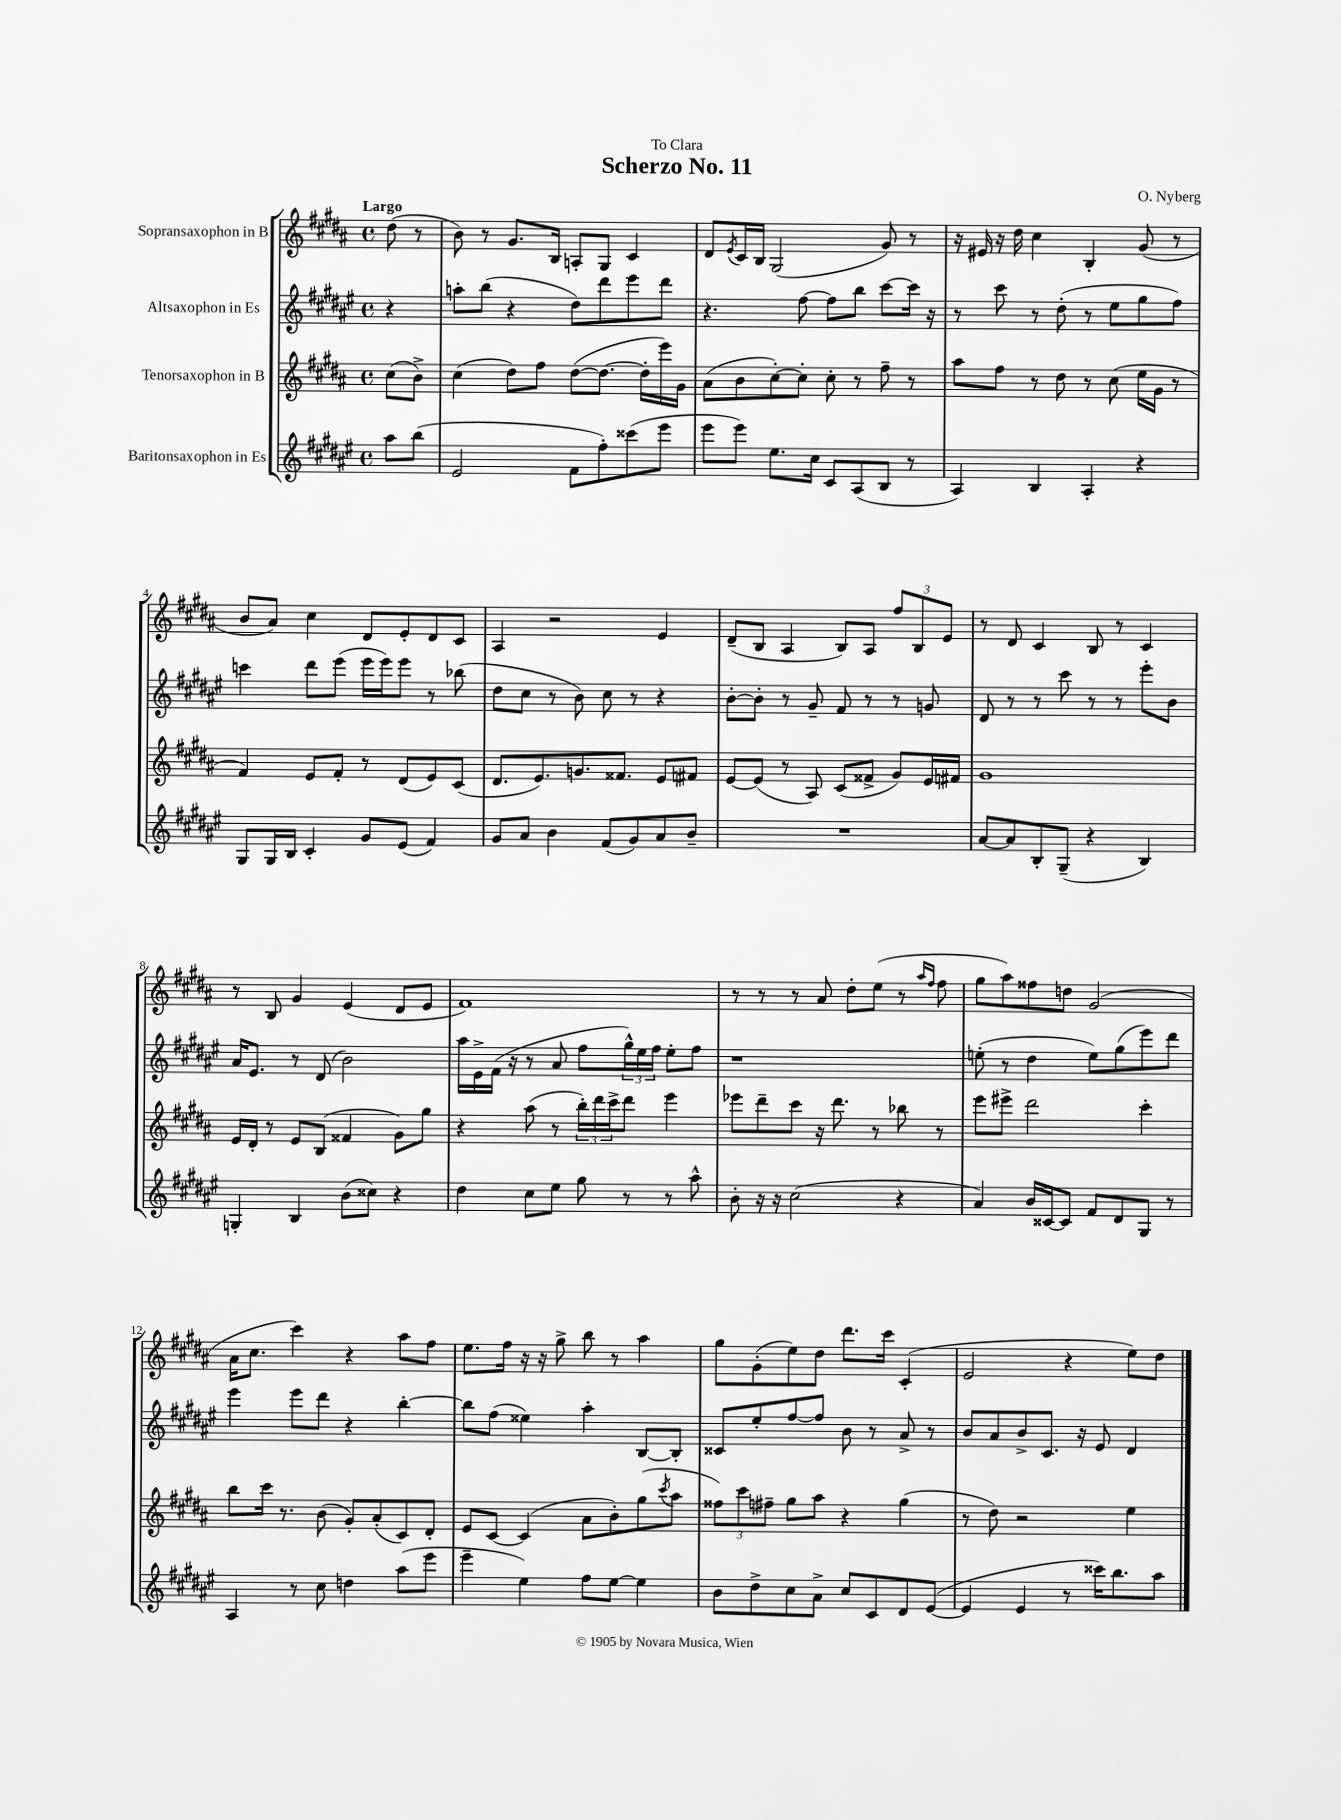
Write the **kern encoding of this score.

**kern	**kern	**kern	**kern
*part4	*part3	*part2	*part1
*staff4	*staff3	*staff2	*staff1
*I"Baritonsaxophon in Es	*I"Tenorsaxophon in B	*I"Altsaxophon in Es	*I"Sopransaxophon in B
*clefG2	*clefG2	*clefG2	*clefG2
*k[f#c#g#d#a#e#]	*k[f#c#g#d#a#]	*k[f#c#g#d#a#e#]	*k[f#c#g#d#a#]
*M4/4	*M4/4	*M4/4	*M4/4
*met(c)	*met(c)	*met(c)	*met(c)
=	=	=	=
!	!	!	!LO:TX:a:B:t=Largo
8aa#\L	(8cc#\L	4r	(8dd#\
(8bb\J	8b^\J)	.	8r
=1	=1	=1	=1
2e#/	(4cc#\	8aan'\L	8b\)
.	.	(8bb\J	8r
.	8dd#\L)	4r	8.g#/L
.	8ff#\J	.	.
.	.	.	16B/Jk
8f#\L	([8dd#\L	8dd#\L)	8An'/L
8ff#'\)	8.dd#\J_	8ddd#\	8G#/J
(8ccc##X\	.	8eee#\	4c#/
.	16dd#'\LL]	.	.
8eee#\J	16eee\)	8ddd#\J	.
.	16g#\JJ	.	.
=2	=2	=2	=2
8eee#\L	(8a#\L	4.r	8d#/L
.	.	.	8qe/
8eee#\J)	8b\	.	16c#/L
.	.	.	16B/JJ
8.ee#\L	[8cc#'\)	.	(2G#/
.	8cc#'\J]	[8ff#\	.
16cc#\Jk	.	.	.
8c#/L	8cc#'\	8ff#\L]	.
(8A#/	8r	8bb\J	.
8B/J	8ff#~\	[8ccc#\L	8g#/)
8r	8r	16ccc#\Jk]	8r
.	.	16r	.
=3	=3	=3	=3
4A#/)	8aa#\L	8r	16r
.	.	.	16e#X/
.	8ff#\J	8ccc#\	16r
.	.	.	16dd#\
4B/	8r	8r	4cc#\
.	8dd#\	(8dd#'\	.
4A#'/	8r	8r	4B'/
.	(8cc#\	8ee#\L	.
4r	16ee\LL	8gg#\	(8g#/
.	16g#\JJ	.	.
.	8r	8ff#\J)	8r
!!LO:LB:g=z
=4	=4	=4	=4
8G#/L	4f#/)	4cccn\	8b/L
16G#/L	.	.	8a#/J)
16B/JJ	.	.	.
4c#'/	8e/L	8ddd#\L	4cc#\
.	8f#'/J	(8eee#\J	.
8g#/L	8r	16eee#\LL	8d#/L
.	.	16eee#\J)	.
(8e#/J	(8d#/L	8eee#\J	8e'/
4f#/)	8e/)	8r	8d#/
.	(8c#/J	(8bb-X\	8c#/J
=5	=5	=5	=5
8g#/L	8.d#/L	8dd#\L	4A#/
8a#/J	.	8cc#\J	.
.	8.e/)	.	.
4b\	.	8r	2r
.	8.gn/	8b\)	.
(8f#/L	.	8cc#\	.
.	8.f##X/J	.	.
8g#/)	.	8r	.
8a#/	8e/L	4r	4e/
8b~/J	8f#X/J	.	.
=6	=6	=6	=6
1r	[8e/L	[8b'\L	(8d#~/L
.	(8e/J]	8b'\J]	8B/J
.	8r	8r	4A#/
.	8A#/)	8g#~/	.
.	(8c#/L	8f#/	8B/L)
.	8f##X^/J	8r	8A#/J
.	8g#/L)	8r	12ff#/L
.	.	.	12B/
.	16e/L	8gn/	.
.	.	.	12e/J
.	16f#X/JJ	.	.
=7	=7	=7	=7
[8a#/L	1g#	8d#/	8r
8a#/]	.	8r	8d#/
8B'/	.	8r	4c#/
(8G#~/J	.	8ccc#\	.
4r	.	8r	8B/
.	.	8r	8r
4B/)	.	8eee#'\L	4c#/
.	.	8b\J	.
!!LO:LB:g=z
=8	=8	=8	=8
4Gn'/	16e/LL	16a#/KL	8r
.	16d#'/JJ	8.e#/J	.
.	8r	.	8B/
4B/	8e/L	8r	4g#/
.	(8B/J	(8d#/	.
(8b\L	4f##X/	2b\)	(4e/
8cc##X\J)	.	.	.
4r	8g#\L)	.	8d#/L
.	8gg#\J	.	8e/J
=9	=9	=9	=9
4dd#\	4r	16aa#\LL	1f#)
.	.	16e#^\	.
.	.	(16f#\JJ	.
.	.	16r	.
8cc#\L	(8aa#\	8r	.
8ee#\J	8r	8a#/	.
8gg#\	24bb'\LL)	8ff#\L	.
.	24ddd#\	.	.
.	24ccc#^\J	.	.
8r	8ddd#\J	24gg#^^\L)	.
.	.	24ee#\	.
.	.	24ff#\JJ	.
8r	4eee\	8ee#'\L	.
8aa#^^\	.	8ff#\J	.
=10	=10	=10	=10
8b'\	8eee-X\L	1r	8r
16r	8ddd#~\	.	8r
16r	.	.	.
(2cc#\	8ccc#\J	.	8r
.	16r	.	8a#/
.	8.ddd#\	.	.
.	.	.	8dd#'\L
.	8r	.	(8ee\J
4r	8bb-X\	.	8r
.	.	.	16qqaa#/LL
.	.	.	16qqff#/JJ
.	8r	.	8ff#\
=11	=11	=11	=11
4a#/)	8eee\L	(8een'\	8gg#\L
.	8eee#X^\J	8r	8aa#\)
16b/LL	2ddd#\	4dd#\	8ff##X\
[16c##X/J	.	.	.
8c##/J]	.	.	8ddn\J
8f#/L	.	8ee\L)	(2g#/
8d#/	.	(8gg#\	.
8G#/J	4ccc#'\	8eee#\)	.
8r	.	8ddd#\J	.
!!LO:LB:g=z
=12	=12	=12	=12
4A#/	8bb\L	4eee#\	16a#\KL
.	.	.	8.cc#\J
.	16ccc#\Jk	.	.
.	8.r	.	.
8r	.	8eee#\L	4ccc#\)
8cc#\	(8b\	8ddd#\J	.
4ddn\	8g#'/L)	4r	4r
.	(8a#'/	.	.
(8aa#\L	8c#/)	[4bb'\	8aa#\L
8eee#\J	8d#'/J	.	8ff#\J
=13	=13	=13	=13
4eee#~\	8e/L	8bb\L]	8.ee\L
.	[8c#/J	(8ff#\J	.
.	.	.	16ff#\Jk
4ee#\)	(4c#/]	4ee##X\)	16r
.	.	.	16r
.	.	.	8gg#^\
8ff#\L	8a#\L	4aa#'\	8bb\
[8ee#\J	8b'\)	.	8r
4ee#\]	(8gg#\	[8B/L	4aa#\
.	8qccc#/	.	.
.	8aa#\J	8B'/J]	.
=14	=14	=14	=14
8b\L	12ff##X\L)	8c##X/L	8gg#\L
.	12ccc#\	.	.
8dd#^\	.	8ee#'/	(8g#'\
.	12ff#X~\J	.	.
8cc#\	8gg#\L	[8ff#/	8ee\)
8a#^\J	8aa#\J	8ff#/J]	8dd#\J
8cc#/L	4r	8b\	8.ddd#\L
8c#/	.	8r	.
.	.	.	16ccc#\Jk
8d#/	(4gg#\	8a#^/	(4c#'/
([8e#/J	.	8r	.
=15	=15	=15	=15
4e#/]	8r	8b/L	2e/
.	8dd#\)	8a#/	.
4e#/	2r	8b^/	.
.	.	8.c#/J	.
8r	.	.	4r
.	.	16r	.
16ccc##X\KL)	.	8e#/	.
8.bb\	.	.	.
.	4ee\	4d#/	8ee\L)
8aa#\J	.	.	8dd#\J
==	==	==	==
*-	*-	*-	*-
